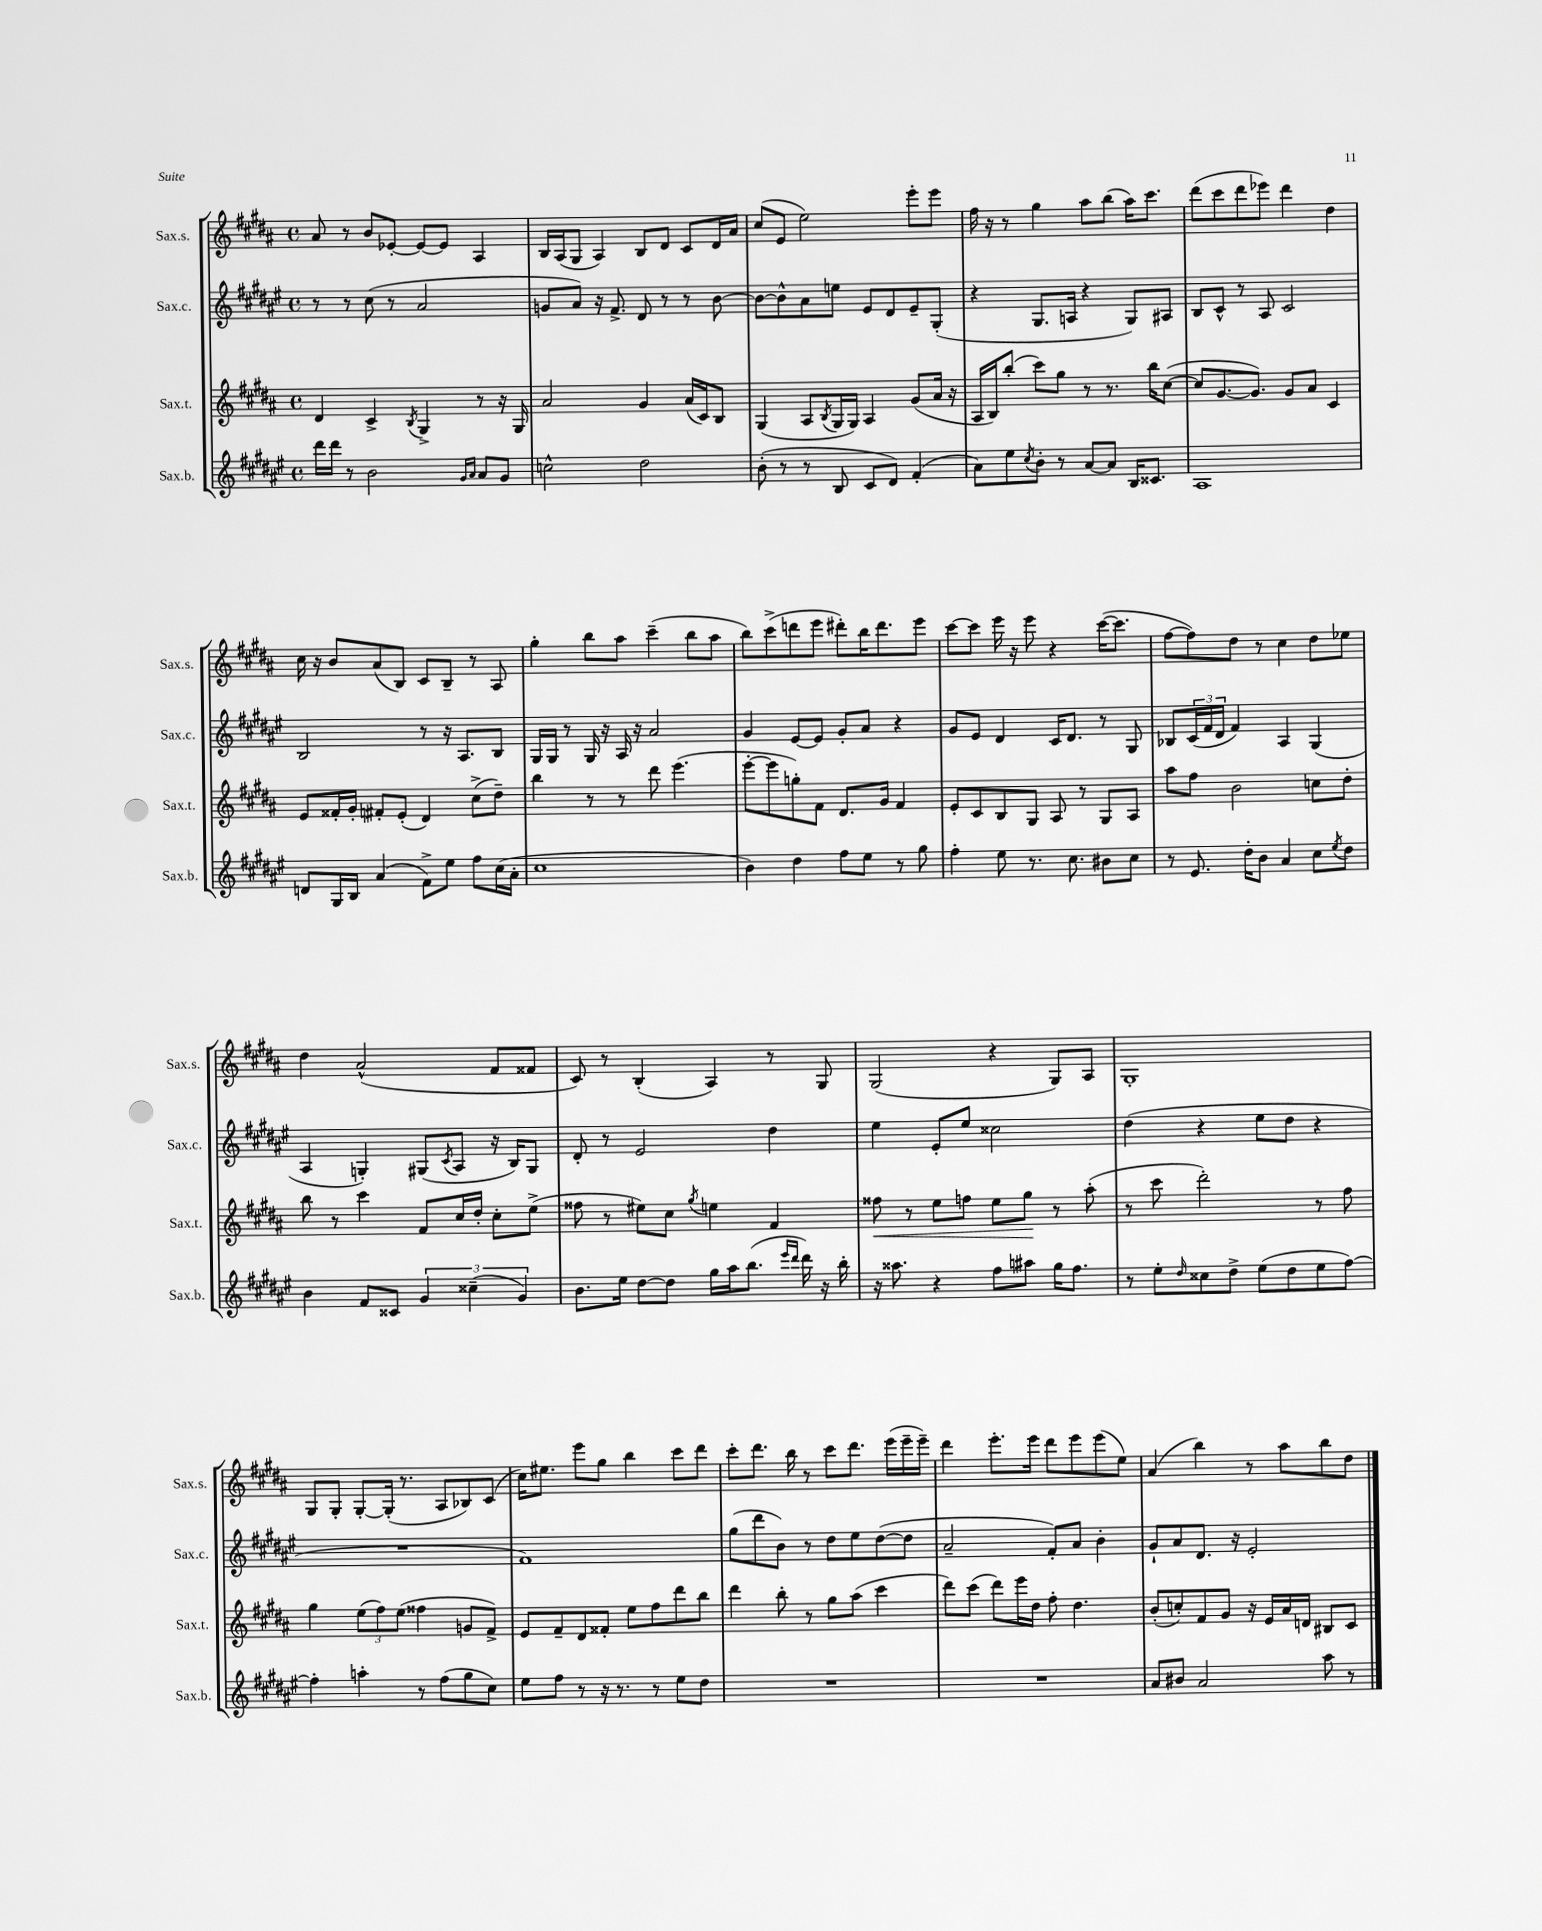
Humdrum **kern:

**kern	**kern	**dynam	**kern	**kern
*part4	*part3	*part3	*part2	*part1
*staff4	*staff3	*staff3	*staff2	*staff1
*I"Sax.b.	*I"Sax.t.	*	*I"Sax.c.	*I"Sax.s.
*I'Sax.b.	*I'Sax.t.	*	*I'Sax.c.	*I'Sax.s.
*clefG2	*clefG2	*	*clefG2	*clefG2
*k[f#c#g#d#a#e#]	*k[f#c#g#d#a#]	*	*k[f#c#g#d#a#e#]	*k[f#c#g#d#a#]
*M4/4	*M4/4	*	*M4/4	*M4/4
*met(c)	*met(c)	*	*met(c)	*met(c)
=70	=70	=70	=70	=70
16ddd#\LL	4d#/	.	8r	8a#/
16ddd#\JJ	.	.	.	.
8r	.	.	8r	8r
2b\	4c#^/	.	(8cc#\	8b/L
.	.	.	8r	[8e-X'/J
.	8qB/	.	.	.
.	4G#^/	.	2a#/	8e-/L_
.	.	.	.	8e-/J]
16qqg#/LL	.	.	.	.
16qqa#/JJ	.	.	.	.
8a#/L	8r	.	.	4A#/
8g#/J	16r	.	.	.
.	16G#/	.	.	.
=71	=71	=71	=71	=71
2ccn^^\	2a#/	.	8gn/L	16B/LL
.	.	.	.	(16A#/J
.	.	.	8a#/J)	8G#/J
.	.	.	16r	4A#/)
.	.	.	8.f#^/	.
2dd#\	4g#/	.	8d#/	8B/L
.	.	.	8r	8d#/J
.	(16a#/LL	.	8r	8c#/L
.	16c#/J)	.	.	.
.	8B/J	.	[8b\	16d#/L
.	.	.	.	16a#/JJ
=72	=72	=72	=72	=72
(8b'\	(4G#/	.	8b\L_	(8cc#/L
8r	.	.	8b^^\]	8e/J
8r	8A#/L	.	8a#\	2ee\)
.	8qB/	.	.	.
8B/	16G#/L	.	8een\J	.
.	16G#/JJ)	.	.	.
8c#/L	4A#/	.	8e#/L	.
8d#/J)	.	.	8d#/	.
(4f#'/	(8g#/L	.	8e#~/	8eee'\L
.	16a#/Jk	.	(8G#'/J	8eee\J
.	16r	.	.	.
=73	=73	=73	=73	=73
8a#\L)	16A#/LL	.	4r	16ff#\
.	16B/J)	.	.	16r
8ee#\	(8bb'/J	.	.	8r
8qcc#/	.	.	.	.
8b'\J	8ccc#\L)	.	8.G#/L	4gg#\
8r	8gg#\J	.	.	.
.	.	.	16An/Jk	.
[8a#/L	8r	.	4r	8aa#\L
8a#/J]	8.r	.	.	(8bb\J
16B/KL	.	.	8G#/L)	16aa#\KL)
8.c##X/J	16bb\KL	.	.	8.ccc#\J
.	([8cc#\J	.	8A#X/J	.
=74	=74	=74	=74	=74
1A#	8cc#/L]	.	8B/L	(8ddd#\L
.	[8.g#/	.	8c#^^/J	8ccc#\
.	.	.	8r	8ddd#\
.	8.g#/J])	.	.	.
.	.	.	8A#/	8eee-X\J)
.	8g#/L	.	2c#/	4ddd#\
.	8a#/J	.	.	.
.	4c#/	.	.	4dd#\
!!LO:LB:g=z
=75	=75	=75	=75	=75
8dn/L	8e/L	.	2B/	16cc#\
.	.	.	.	16r
16G#/L	16f##X'/L	.	.	8b/L
16B/JJ	16g#'/JJ	.	.	.
(4a#/	8f#X'/L	.	.	(8a#/
.	(8e'/J	.	.	8B/J)
8f#^\L)	4d#/)	.	8r	8c#/L
8ee#\J	.	.	16r	8B~/J
.	.	.	8.A#/L	.
8ff#\L	(8cc#^\L	.	.	8r
(16cc#\L	8dd#~\J)	.	8B/J	8A#/
16a#'\JJ	.	.	.	.
=76	=76	=76	=76	=76
1cc#	4bb\	.	16G#/LL	4gg#'\
.	.	.	16G#/JJ	.
.	.	.	8r	.
.	8r	.	16G#/	8bb\L
.	.	.	16r	.
.	8r	.	16A#/	8aa#\J
.	.	.	16r	.
.	8ddd#\	.	2a#/	(4ccc#~\
.	(4.eee\	.	.	.
.	.	.	.	8bb\L
.	.	.	.	8aa#\J
=77	=77	=77	=77	=77
4b\)	[8eee'\L	.	4g#/	8bb\L)
.	8eee\]	.	.	(8ccc#^\
4dd#\	8ggn'\)	.	[8e#/L	8dddn\
.	8f#\J	.	8e#/J]	8eee\J
8ff#\L	8.d#/L	.	8g#'/L	8ddd#X'\L)
8ee#\J	.	.	8a#/J	16bb\K
.	16g#/Jk	.	.	8.ddd#\
8r	4f#/	.	4r	.
8gg#\	.	.	.	8eee\J
=78	=78	=78	=78	=78
4ff#'\	8e'/L	.	8g#/L	[8ccc#\L
.	8c#/	.	8e#/J	8ccc#\J]
8ee#\	8B/	.	4d#/	16eee\
.	.	.	.	16r
8.r	8G#/J	.	.	8eee\
.	8A#/	.	16c#/KL	4r
8.cc#\	.	.	8.d#/J	.
.	8r	.	.	.
8b#X\L	8G#/L	.	8r	([16ccc#\KL
.	.	.	.	8.ccc#\J]
8cc#\J	8A#/J	.	8G#/	.
=79	=79	=79	=79	=79
8r	8aa#\L	.	8B-X/L	[8ff#\L
8.e#/	8ff#\J	.	(24c#/L	8ff#\])
.	.	.	24f#/	.
.	.	.	24d#/JJ	.
.	2b\	.	4f#/)	8dd#\J
16dd#'\KL	.	.	.	.
8b\J	.	.	.	8r
4a#/	.	.	4A#/	4cc#\
8cc#\L	8ccn\L	.	(4G#/	8dd#\L
8qee#/	.	.	.	.
8dd#\J	8dd#'\J	.	.	8ee-X\J
!!LO:LB:g=z
=80	=80	=80	=80	=80
4b\	8bb\	.	4A#/	4dd#\
.	8r	.	.	.
8f#/L	4ccc#\	.	4Gn'/)	(2a#^^/
8c##X/J	.	.	.	.
6g#/	8f#/L	.	(8G#X/L	.
.	.	.	8qc#/	.
.	16cc#/L	.	8A#/J	.
(6cc##X~\	.	.	.	.
.	16dd#'/JJ	.	.	.
.	8cc#'\L	.	16r	8f#/L
.	.	.	16B/KL)	.
6g#/)	.	.	.	.
.	(8ee^\J	.	8G#/J	8f##X/J
=81	=81	=81	=81	=81
8.b\L	8ff##X\	.	8d#'/	8c#/)
.	8r	.	8r	8r
16ee#\Jk	.	.	.	.
[8dd#\L	8ee#X\L)	.	2e#/	(4B'/
8dd#\J]	8cc#\J	.	.	.
.	8qgg#/	.	.	.
16gg#\LL	4een\	.	.	4A#/)
16aa#\J	.	.	.	.
(8.bb\J	.	.	.	.
.	4f#/	.	4dd#\	8r
16qqeee#/LL	.	.	.	.
16qqddd#/JJ	.	.	.	.
16ddd#\)	.	.	.	.
16r	.	.	.	8G#/
16bb'\	.	.	.	.
=82	=82	=82	=82	=82
!	!	!LO:HP:b	!	!
16r	8ff##X\	<	4ee#\	(2G#/
8.aa##X\	.	.	.	.
.	8r	.	.	.
4r	8ee\L	.	8e#'/L	.
.	8ffn\J	.	8ee#/J	.
8ff#\L	8ee\L	.	2cc##X\	4r
8aa#X\J	8gg#\J	.	.	.
16gg#\KL	8r	[	.	8G#/L)
8.ff#\J	.	.	.	.
.	(8aa#'\	.	.	8A#/J
=83	=83	=83	=83	=83
8r	8r	.	(4dd#\	1G#'
8ee#'\L	8ccc#\	.	.	.
16qqdd#/	.	.	.	.
8cc##X\	2ddd#'\)	.	4r	.
8dd#^\J	.	.	.	.
(8ee#\L	.	.	8ee#\L	.
8dd#\	.	.	8dd#\J	.
8ee#\	8r	.	4r	.
[8ff#\J)	8ff#\	.	.	.
!!LO:LB:g=z
=84	=84	=84	=84	=84
4ff#'\]	4gg#\	.	1r	8G#/L
.	.	.	.	8G#'/J
4aan'\	(12ee\L	.	.	[8G#'/L
.	12ff#\)	.	.	.
.	.	.	.	(16G#'/Jk]
.	(12ee\J	.	.	.
.	.	.	.	8.r
8r	4ff##X\	.	.	.
(8ff#\L	.	.	.	8A#/L
8gg#\	8gn/L	.	.	8B-X/)
8cc#\J)	8f#^/J)	.	.	(8c#/J
=85	=85	=85	=85	=85
8ee#\L	8e/L	.	1f#)	16cc#\KL)
.	.	.	.	8.ee#X\J
8ff#\J	8f#~/	.	.	.
8r	8d#/	.	.	8eee\L
16r	8f##X'/J	.	.	8gg#\J
8.r	.	.	.	.
.	8ee\L	.	.	4bb\
8r	8ff#\	.	.	.
8ee#\L	8ddd#\	.	.	8ccc#\L
8dd#\J	8bb\J	.	.	8ddd#\J
=86	=86	=86	=86	=86
1r	4ddd#\	.	(8gg#\L	8ccc#'\L
.	.	.	8ddd#\	8.ddd#\J
.	8bb'\	.	8b\J)	.
.	.	.	.	16bb\
.	8r	.	8r	8r
.	8gg#\L	.	8dd#\L	8ccc#\L
.	(8aa#\J	.	8ee#\	8.ddd#\J
.	4ccc#\	.	([8dd#\	.
.	.	.	.	(16eee\LL
.	.	.	8dd#\J]	16eee~\
.	.	.	.	16eee~\JJ)
=87	=87	=87	=87	=87
1r	8ddd#\L)	.	2a#~/	4ddd#\
.	(8ccc#\J	.	.	.
.	8ddd#\L)	.	.	8.eee'\L
.	16eee\L	.	.	.
.	16dd#\JJ	.	.	16eee\Jk
.	8ff#'\	.	8f#'/L)	8ddd#\L
.	4.dd#\	.	8a#/J	8eee\
.	.	.	4b'\	(8eee\
.	.	.	.	8ee\J)
=88	=88	=88	=88	=88
8a#/L	(8b'/L	.	8g#`/L	(4a#/
8b#X/J	8ccn'/)	.	8a#/	.
2a#/	8f#/	.	8.d#/J	4bb\)
.	8g#/J	.	.	.
.	.	.	16r	.
.	16r	.	2e#'/	8r
.	16e/LL	.	.	.
.	16a#/	.	.	8aa#\L
.	16dn/JJ	.	.	.
8aa#\	8B#X/L	.	.	8bb\
8r	8c#/J	.	.	8dd#\J
==	==	==	==	==
*-	*-	*-	*-	*-
